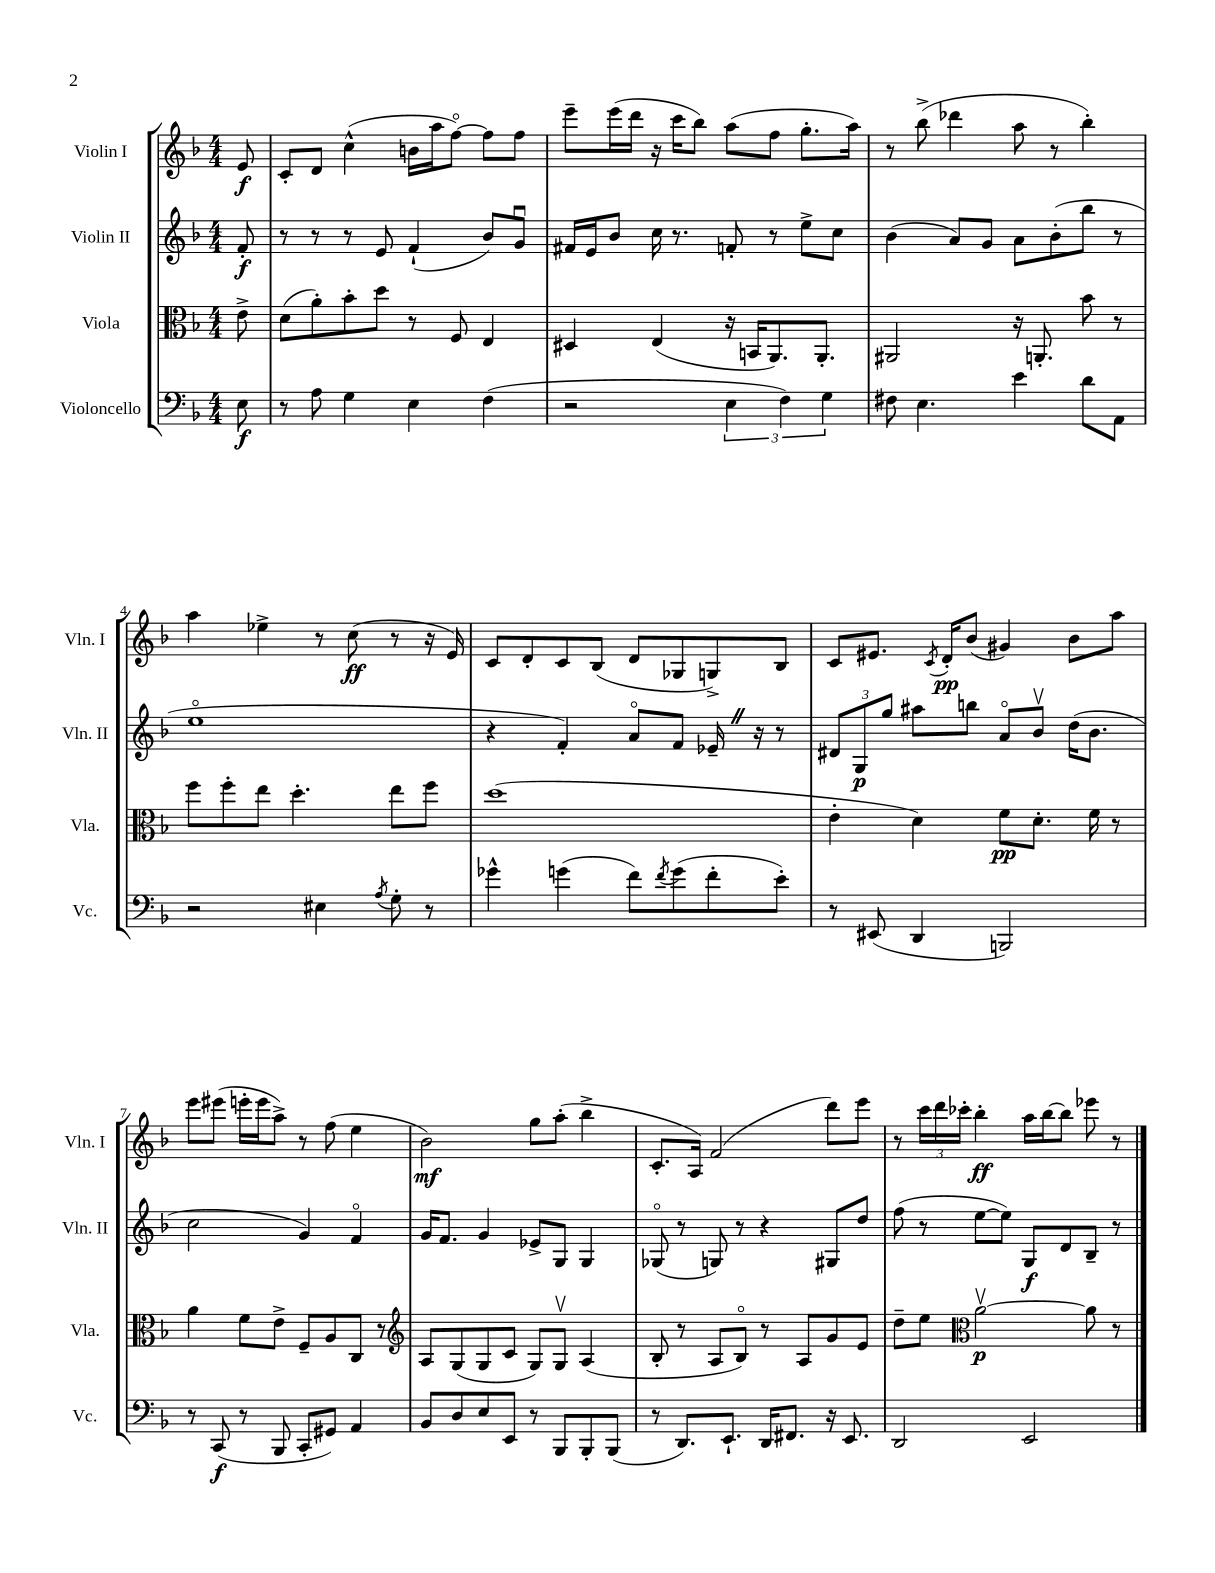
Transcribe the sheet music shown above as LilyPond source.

<<
\new StaffGroup <<
\new Staff = "s0" \with { instrumentName = "Violin I" shortInstrumentName = "Vln. I" } {
    \clef treble \key f \major \numericTimeSignature \time 4/4 \partial 8
    e'8\f |
    c'8-. d'8 c''4-^( b'16 a''16 f''8~\flageolet) f''8 f''8 |
    e'''8-- e'''16( d'''16 r16 c'''16 bes''8) a''8( f''8 g''8.-. a''16) |
    r8 bes''8->( des'''4 a''8 r8 bes''4-.) |
    a''4 ees''4-> r8 c''8\ff( r8 r16 e'16) |
    c'8 d'8-. c'8 bes8( d'8 ges8 g8->) bes8 |
    c'8 eis'8. \acciaccatura { c'8 } d'16-.\pp bes'8( gis'4) bes'8 a''8 |
    e'''8 eis'''8( e'''16-. e'''16 a''8->) r8 f''8( e''4 |
    bes'2\mf) g''8 a''8-.( bes''4-> |
    c'8.-. a16) f'2( d'''8) e'''8 |
    r8 \tuplet 3/2 { c'''16 d'''16 ces'''16-. } bes''4-.\ff a''16 bes''16~ bes''8 ees'''8 r8 \bar "|." |
}
\new Staff = "s1" \with { instrumentName = "Violin II" shortInstrumentName = "Vln. II" } {
    \clef treble \key f \major \numericTimeSignature \time 4/4 \partial 8
    f'8-.\f |
    r8 r8 r8 e'8 f'4-!( bes'8) g'8\downbow |
    fis'16 e'16 bes'8 c''16 r8. f'8-. r8 e''8-> c''8 |
    bes'4( a'8) g'8 a'8 bes'8-.( bes''8 r8 |
    e''1\flageolet |
    r4 f'4-.) a'8\flageolet f'8 ees'16-- \once \override BreathingSign.text = \markup { \musicglyph "scripts.caesura.straight" } \breathe r16 r8 |
    \tuplet 3/2 { dis'8 g8\p g''8 } ais''8 b''8 a'8\flageolet bes'8\upbow d''16( bes'8. |
    c''2 g'4) f'4\flageolet |
    g'16 f'8. g'4 ees'8-> g8 g4 |
    ges8\flageolet( r8 g8) r8 r4 gis8 d''8 |
    f''8( r8 e''8~ e''8) g8\f d'8 bes8-- r8 \bar "|." |
}
\new Staff = "s2" \with { instrumentName = "Viola" shortInstrumentName = "Vla." } {
    \clef alto \key f \major \numericTimeSignature \time 4/4 \partial 8
    e'8-> |
    d'8( a'8-.) bes'8-. d''8 r8 f8 e4 |
    dis4 e4( r16 b,16 a,8.) a,8.-. |
    ais,2 r16 a,8.-. bes'8 r8 |
    f''8 f''8-. e''8 d''4.-. e''8 f''8 |
    d''1( |
    e'4-. d'4) f'8\pp d'8.-. f'16 r8 |
    a'4 f'8 e'8-> f8-- a8 c8 r8 |
    \clef treble a8 g8( g8 c'8 g8) g8\upbow a4( |
    bes8-. r8 a8 bes8\flageolet) r8 a8 g'8 e'8 |
    d''8-- e''8 \clef alto a'2~\upbow\p a'8 r8 \bar "|." |
}
\new Staff = "s3" \with { instrumentName = "Violoncello" shortInstrumentName = "Vc." } {
    \clef bass \key f \major \numericTimeSignature \time 4/4 \partial 8
    e8\f |
    r8 a8 g4 e4 f4( |
    r2 \tuplet 3/2 { e4 f4) g4 } |
    fis8 e4. e'4 d'8 a,8 |
    r2 eis4 \acciaccatura { a8 } g8-. r8 |
    ges'4-^ g'4( f'8) \acciaccatura { f'8 } g'8( f'8-. e'8-.) |
    r8 eis,8( d,4 b,,2) |
    r8 c,8\f( r8 bes,,8 c,8-. gis,8) a,4 |
    bes,8 d8 e8 e,8 r8 bes,,8 bes,,8-. bes,,8( |
    r8 d,8.) e,8.-! d,16 fis,8. r16 e,8. |
    d,2 e,2 \bar "|." |
}
>>
>>
